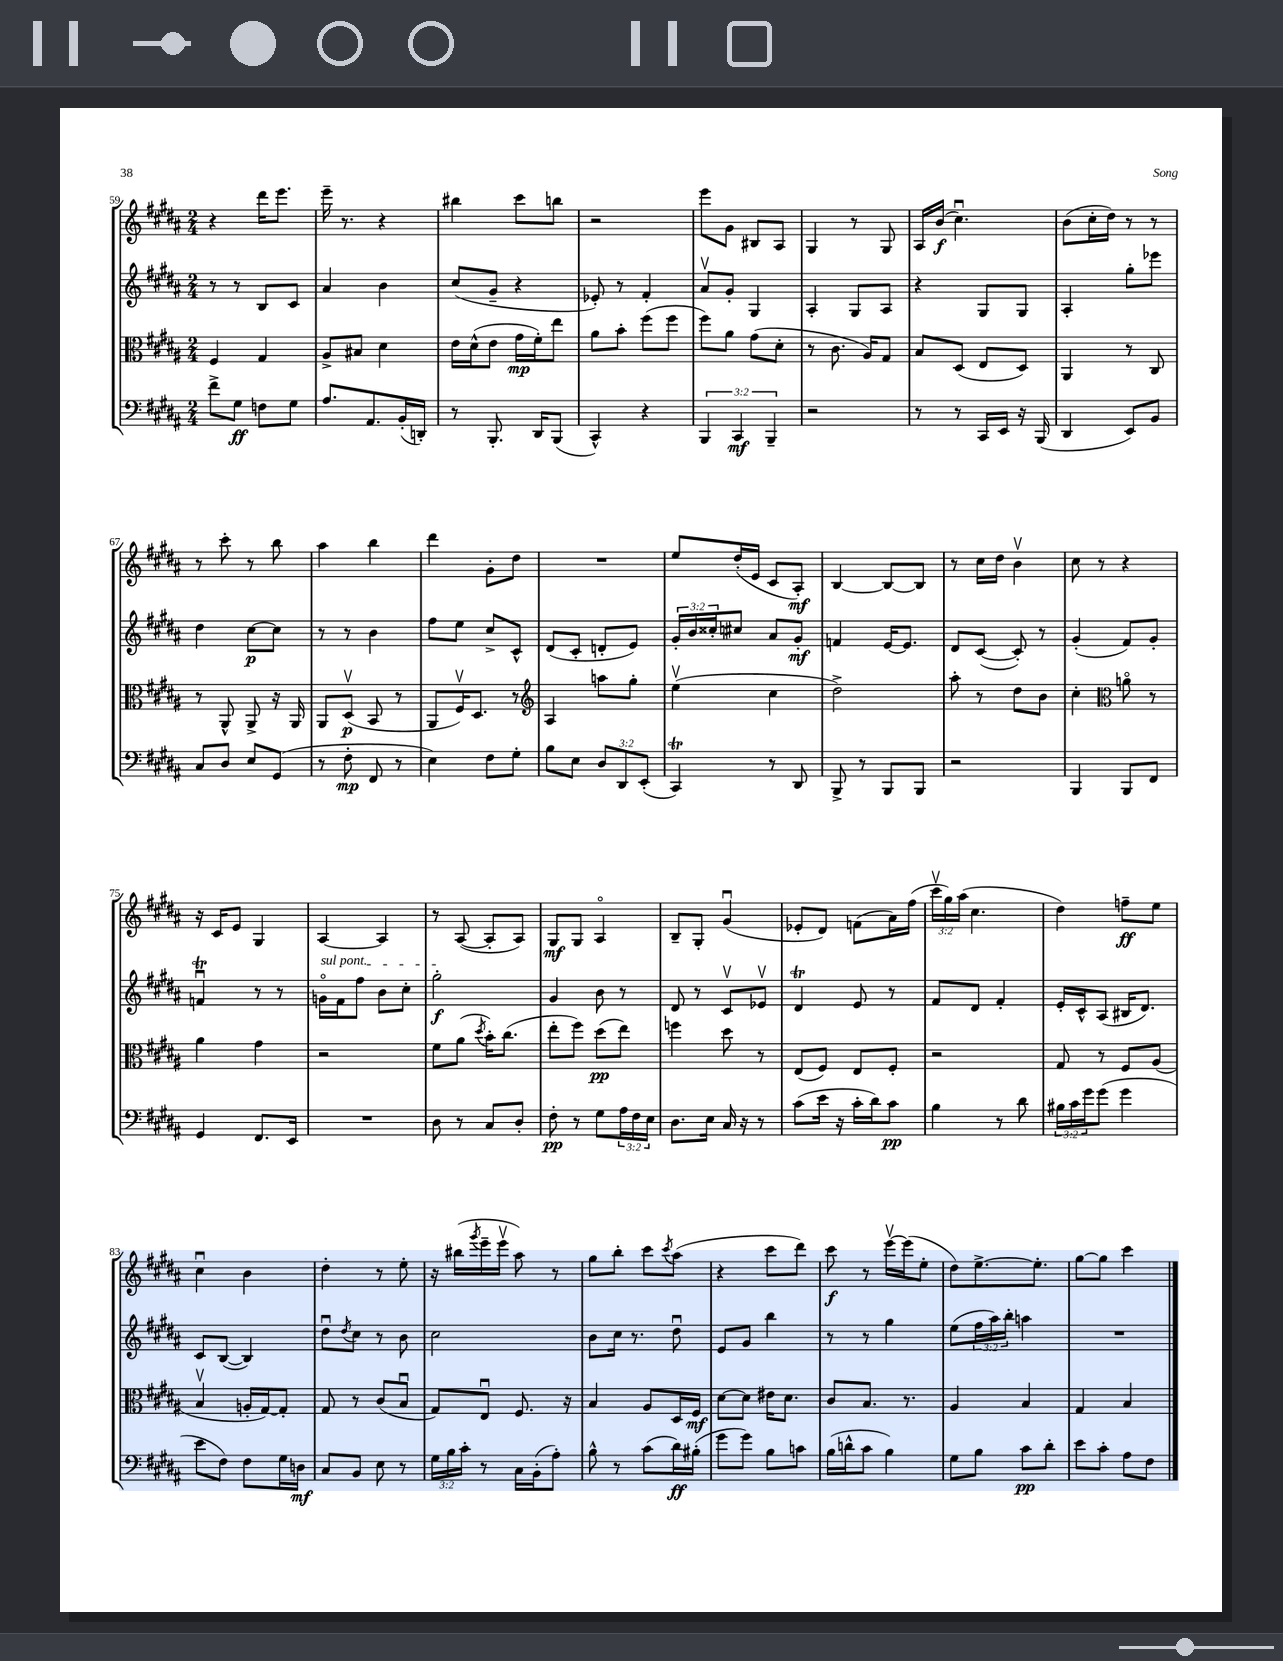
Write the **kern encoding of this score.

**kern	**dynam	**kern	**dynam	**kern	**dynam	**kern	**dynam
*part4	*part4	*part3	*part3	*part2	*part2	*part1	*part1
*staff4	*staff4	*staff3	*staff3	*staff2	*staff2	*staff1	*staff1
*clefF4	*	*clefC3	*	*clefG2	*	*clefG2	*
*k[f#c#g#d#a#]	*	*k[f#c#g#d#a#]	*	*k[f#c#g#d#a#]	*	*k[f#c#g#d#a#]	*
*M2/4	*	*M2/4	*	*M2/4	*	*M2/4	*
=59	=59	=59	=59	=59	=59	=59	=59
8f#^\L	.	4F#/	.	8r	.	4r	.
8G#\J	ff	.	.	8r	.	.	.
8Fn\L	.	4G#/	.	8B/L	.	16ddd#\KL	.
.	.	.	.	.	.	8.eee\J	.
8G#\J	.	.	.	8c#/J	.	.	.
=60	=60	=60	=60	=60	=60	=60	=60
8.A#/L	.	8A#^/L	.	4a#/	.	16eee~\	.
.	.	.	.	.	.	8.r	.
.	.	8B#X/J	.	.	.	.	.
8.AA#/	.	.	.	.	.	.	.
.	.	4d#\	.	4b\	.	4r	.
(16BB'/L	.	.	.	.	.	.	.
16DDn'/JJ)	.	.	.	.	.	.	.
=61	=61	=61	=61	=61	=61	=61	=61
8r	.	16e\LL	.	(8cc#/L	.	4bb#X\	.
.	.	(16d#^^\J	.	.	.	.	.
8.BBB'/	.	8e\J	.	8g#~/J	.	.	.
.	.	16g#\LL	mp	4r	.	8ccc#\L	.
16DD#/KL	.	16f#'\J)	.	.	.	.	.
(8BBB/J	.	8ee\J	.	.	.	8bbn\J	.
=62	=62	=62	=62	=62	=62	=62	=62
4CC#^^/)	.	8a#\L	.	8e-X'/)	.	2r	.
.	.	8b'\J	.	8r	.	.	.
4r	.	(8ff#\L	.	4f#'/	.	.	.
.	.	8ff#\J	.	.	.	.	.
=63	=63	=63	=63	=63	=63	=63	=63
6BBB/	.	8ff#\L)	.	8a#v/L	.	8eee\L	.
.	.	8a#\J	.	8g#'/J	.	8g#\J	.
6CC#/	mf	.	.	.	.	.	.
.	.	(8g#\L	.	4G#/	.	8B#X/L	.
6BBB~/	.	.	.	.	.	.	.
.	.	8d#'\J	.	.	.	8A#/J	.
=64	=64	=64	=64	=64	=64	=64	=64
2r	.	8r	.	4A#'/	.	4G#/	.
.	.	8.c#\	.	.	.	.	.
.	.	.	.	8G#/L	.	8r	.
.	.	16A#/KL)	.	.	.	.	.
.	.	8G#/J	.	8A#/J	.	8G#/	.
=65	=65	=65	=65	=65	=65	=65	=65
8r	.	8B/L	.	4r	.	16A#/LL	.
.	.	.	.	.	.	(16b/JJ	f
8r	.	(8D#/J	.	.	.	4.cc#u\)	.
16CC#/LL	.	8E/L	.	8G#/L	.	.	.
16EE/JJ	.	.	.	.	.	.	.
16r	.	8D#/J)	.	8G#/J	.	.	.
(16BBB/	.	.	.	.	.	.	.
=66	=66	=66	=66	=66	=66	=66	=66
4DD#/	.	4AA#/	.	4A#'/	.	(8b\L	.
.	.	.	.	.	.	16cc#'\L	.
.	.	.	.	.	.	16dd#\JJ)	.
8EE/L)	.	8r	.	8gg#'\L	.	8r	.
8BB/J	.	8C#/	.	8eee-X\J	.	8r	.
!!LO:LB:g=z
=67	=67	=67	=67	=67	=67	=67	=67
8C#/L	.	8r	.	4dd#\	.	8r	.
8D#/J	.	8AA#^^/	.	.	.	8ccc#'\	.
8E/L	.	8AA#^/	.	[8cc#\L	p	8r	.
(8GG#/J	.	16r	.	8cc#\J]	.	8bb\	.
.	.	16AA#/	.	.	.	.	.
=68	=68	=68	=68	=68	=68	=68	=68
8r	.	8AA#/L	.	8r	.	4aa#\	.
8F#'\	mp	(8D#v/J	p	8r	.	.	.
8FF#/	.	8BB/	.	4b\	.	4bb\	.
8r	.	8r	.	.	.	.	.
=69	=69	=69	=69	=69	=69	=69	=69
4E\)	.	8AA#/L	.	8ff#\L	.	4ddd#\	.
.	.	16F#v/K)	.	8ee\J	.	.	.
.	.	8.D#/J	.	.	.	.	.
8F#\L	.	.	.	8cc#^/L	.	8g#'\L	.
8G#'\J	.	8r	.	8c#^^/J	.	8dd#\J	.
=70	=70	=70	=70	=70	=70	=70	=70
*	*	*clefG2	*	*	*	*	*
8B\L	.	4A#/	.	(8d#/L	.	2r	.
8E\J	.	.	.	8c#'/J	.	.	.
12D#/L	.	8aan\L	.	8dn'/L	.	.	.
12DD#/	.	.	.	.	.	.	.
.	.	8gg#'\J	.	8e/J)	.	.	.
(12EE'/J	.	.	.	.	.	.	.
=71	=71	=71	=71	=71	=71	=71	=71
4CC#T/)	.	(4eev\	.	24g#'/LL	.	8ee/L	.
.	.	.	.	24b/	.	.	.
.	.	.	.	24cc##X'/J	.	.	.
.	.	.	.	8cc#X/J	.	(16dd#'/L	.
.	.	.	.	.	.	16e/JJ	.
8r	.	4cc#\	.	8a#/L	.	8c#/L	.
8DD#/	.	.	.	8g#'/J	mf	8A#'/J)	mf
=72	=72	=72	=72	=72	=72	=72	=72
8BBB^/	.	2dd#^\)	.	4fn/	.	[4B/	.
8r	.	.	.	.	.	.	.
8BBB/L	.	.	.	[16e/KL	.	8B/L_	.
.	.	.	.	8.e/J]	.	.	.
8BBB/J	.	.	.	.	.	8B/J]	.
=73	=73	=73	=73	=73	=73	=73	=73
2r	.	8aa#'\	.	8d#/L	.	8r	.
.	.	8r	.	([8c#/J	.	16cc#\LL	.
.	.	.	.	.	.	16dd#\JJ	.
.	.	8dd#\L	.	8c#'/])	.	4bv\	.
.	.	8b\J	.	8r	.	.	.
=74	=74	=74	=74	=74	=74	=74	=74
4BBB/	.	4cc#'\	.	(4g#'/	.	8cc#\	.
.	.	.	.	.	.	8r	.
*	*	*clefC3	*	*	*	*	*
8BBB/L	.	8an\	.	8f#/L)	.	4r	.
8FF#/J	.	8r	.	8g#'/J	.	.	.
!!LO:LB:g=z
=75	=75	=75	=75	=75	=75	=75	=75
4GG#/	.	4a#\	.	4fnTu/	.	16r	.
.	.	.	.	.	.	16c#/KL	.
.	.	.	.	.	.	8e/J	.
8.FF#/L	.	4g#\	.	8r	.	4G#/	.
.	.	.	.	8r	.	.	.
16EE/Jk	.	.	.	.	.	.	.
=76	=76	=76	=76	=76	=76	=76	=76
!	!	!	!	!LO:TX:a:i:t=sul pont.	!	!	!
2r	.	2r	.	16gn\LL	.	[4A#/	.
.	.	.	.	16f#\J	.	.	.
.	.	.	.	8ff#\J	.	.	.
.	.	.	.	8b\L	.	4A#/]	.
.	.	.	.	8cc#'\J	.	.	.
=77	=77	=77	=77	=77	=77	=77	=77
8D#\	.	8f#\L	.	2gg#'\	f	8r	.
8r	.	(8a#\J	.	.	.	([8A#/	.
.	.	8qdd#/	.	.	.	.	.
8C#/L	.	16b'\KL)	.	.	.	8A#'/L]	.
.	.	(8.cc#\J	.	.	.	.	.
8D#'/J	.	.	.	.	.	8A#/J)	.
=78	=78	=78	=78	=78	=78	=78	=78
8F#'\	pp	8ee'\L	.	4g#/	.	8G#/L	mf
8r	.	8ff#\J)	.	.	.	8G#/J	.
8G#\L	.	(8dd#\L	pp	8b\	.	4A#/	.
24A#\L	.	8ee\J)	.	8r	.	.	.
24F#\	.	.	.	.	.	.	.
24E\JJ	.	.	.	.	.	.	.
=79	=79	=79	=79	=79	=79	=79	=79
8.D#\L	.	4ffn\	.	8d#/	.	8B~/L	.
.	.	.	.	8r	.	8G#'/J	.
16E\Jk	.	.	.	.	.	.	.
16C#/	.	8dd#\	.	8c#v/L	.	(4g#u/	.
16r	.	.	.	.	.	.	.
8r	.	8r	.	8e-Xv/J	.	.	.
=80	=80	=80	=80	=80	=80	=80	=80
(8c#\L	.	(8E/L	.	4d#t/	.	8e-X'/L	.
16e\Jk	.	8F#/J)	.	.	.	8d#/J)	.
16r	.	.	.	.	.	.	.
16c#'\LL	.	8E/L	.	8e/	.	(8fn\L	.
16d#\J)	.	.	.	.	.	.	.
8c#\J	pp	8F#'/J	.	8r	.	16a#\L)	.
.	.	.	.	.	.	(16ff#\JJ	.
=81	=81	=81	=81	=81	=81	=81	=81
4B\	.	2r	.	8f#/L	.	24ccc#v\LL	.
.	.	.	.	.	.	24gg#\)	.
.	.	.	.	.	.	(24aa#\JJ	.
.	.	.	.	8d#/J	.	4.cc#\	.
8r	.	.	.	4f#'/	.	.	.
8d#\	.	.	.	.	.	.	.
=82	=82	=82	=82	=82	=82	=82	=82
24B#X\LL	.	8G#/	.	16e'/LL	.	4dd#\)	.
24c#\	.	.	.	.	.	.	.
.	.	.	.	16c#^^/J	.	.	.
24g#\J	.	.	.	.	.	.	.
(8g#\J	.	8r	.	(8A#/J	.	.	.
4g#\	.	8F#/L	.	16B#X/KL	.	8ffn~\L	ff
.	.	.	.	8.d#/J)	.	.	.
.	.	(8A#/J	.	.	.	8ee\J	.
!!LO:LB:g=z
=83	=83	=83	=83	=83	=83	=83	=83
8e\L	.	4Bv/	.	8c#/L	.	4cc#u\	.
8F#\J)	.	.	.	([8B/J	.	.	.
8F#\L	.	16An'/LL	.	4B/])	.	4b\	.
.	.	[16G#/J)	.	.	.	.	.
16G#\L	.	8G#'/J]	.	.	.	.	.
16Dn\JJ	mf	.	.	.	.	.	.
=84	=84	=84	=84	=84	=84	=84	=84
8C#/L	.	8G#/	.	8dd#u\L	.	4dd#'\	.
.	.	.	.	8qdd#/	.	.	.
8BB/J	.	8r	.	8cc#\J	.	.	.
8E\	.	(8c#/L	.	8r	.	8r	.
8r	.	8Bu/J	.	8b\	.	8ee'\	.
=85	=85	=85	=85	=85	=85	=85	=85
24G#\LL	.	8G#/L)	.	2cc#\	.	16r	.
24B\	.	.	.	.	.	.	.
.	.	.	.	.	.	(16bb#X\LL	.
24c#'\JJ	.	.	.	.	.	.	.
.	.	.	.	.	.	8qggg#/	.
8r	.	8Eu/J	.	.	.	16eee~\	.
.	.	.	.	.	.	16eeev\JJ	.
16C#\LL	.	8.F#/	.	.	.	8aa#\)	.
(16BB'\J	.	.	.	.	.	.	.
8A#'\J)	.	.	.	.	.	8r	.
.	.	16r	.	.	.	.	.
=86	=86	=86	=86	=86	=86	=86	=86
8B^^\	.	4B/	.	8b\L	.	8gg#\L	.
8r	.	.	.	16cc#\Jk	.	8bb'\J	.
.	.	.	.	8.r	.	.	.
(8c#\L	.	8A#/L	.	.	.	8ccc#\L	.
.	.	.	.	.	.	8qccc#/	.
16d#\L)	ff	16D#/L	.	8dd#u\	.	(8aa#\J	.
(16B#X'\JJ	.	16F#/JJ	mf	.	.	.	.
=87	=87	=87	=87	=87	=87	=87	=87
8g#\L	.	[8d#\L	.	8e/L	.	4r	.
8g#\J)	.	8d#\J]	.	8g#/J	.	.	.
8B\L	.	16e#X\KL	.	4bb\	.	8ccc#\L	.
.	.	8.d#\J	.	.	.	.	.
8cn\J	.	.	.	.	.	8ddd#\J)	.
=88	=88	=88	=88	=88	=88	=88	=88
(16B\LL	.	8c#/L	.	8r	.	8ccc#\	f
16dn^^\J	.	.	.	.	.	.	.
8c#\J	.	8.B/J	.	8r	.	8r	.
4B\)	.	.	.	4gg#\	.	[16eeev\LL	.
.	.	8.r	.	.	.	(16eee\J]	.
.	.	.	.	.	.	8ee'\J	.
=89	=89	=89	=89	=89	=89	=89	=89
8G#\L	.	4A#/	.	(8ee\L	.	8dd#\L)	.
8B\J	.	.	.	24ff#\L	.	[8.ee^\	.
.	.	.	.	24aa#\)	.	.	.
.	.	.	.	24bb'\JJ	.	.	.
8c#\L	pp	4B/	.	4aan\	.	.	.
.	.	.	.	.	.	8.ee'\J]	.
8d#'\J	.	.	.	.	.	.	.
=90	=90	=90	=90	=90	=90	=90	=90
8e\L	.	4G#/	.	2r	.	[8gg#\L	.
8c#'\J	.	.	.	.	.	8gg#\J]	.
8A#\L	.	4B/	.	.	.	4ccc#\	.
8F#\J	.	.	.	.	.	.	.
==	==	==	==	==	==	==	==
*-	*-	*-	*-	*-	*-	*-	*-
